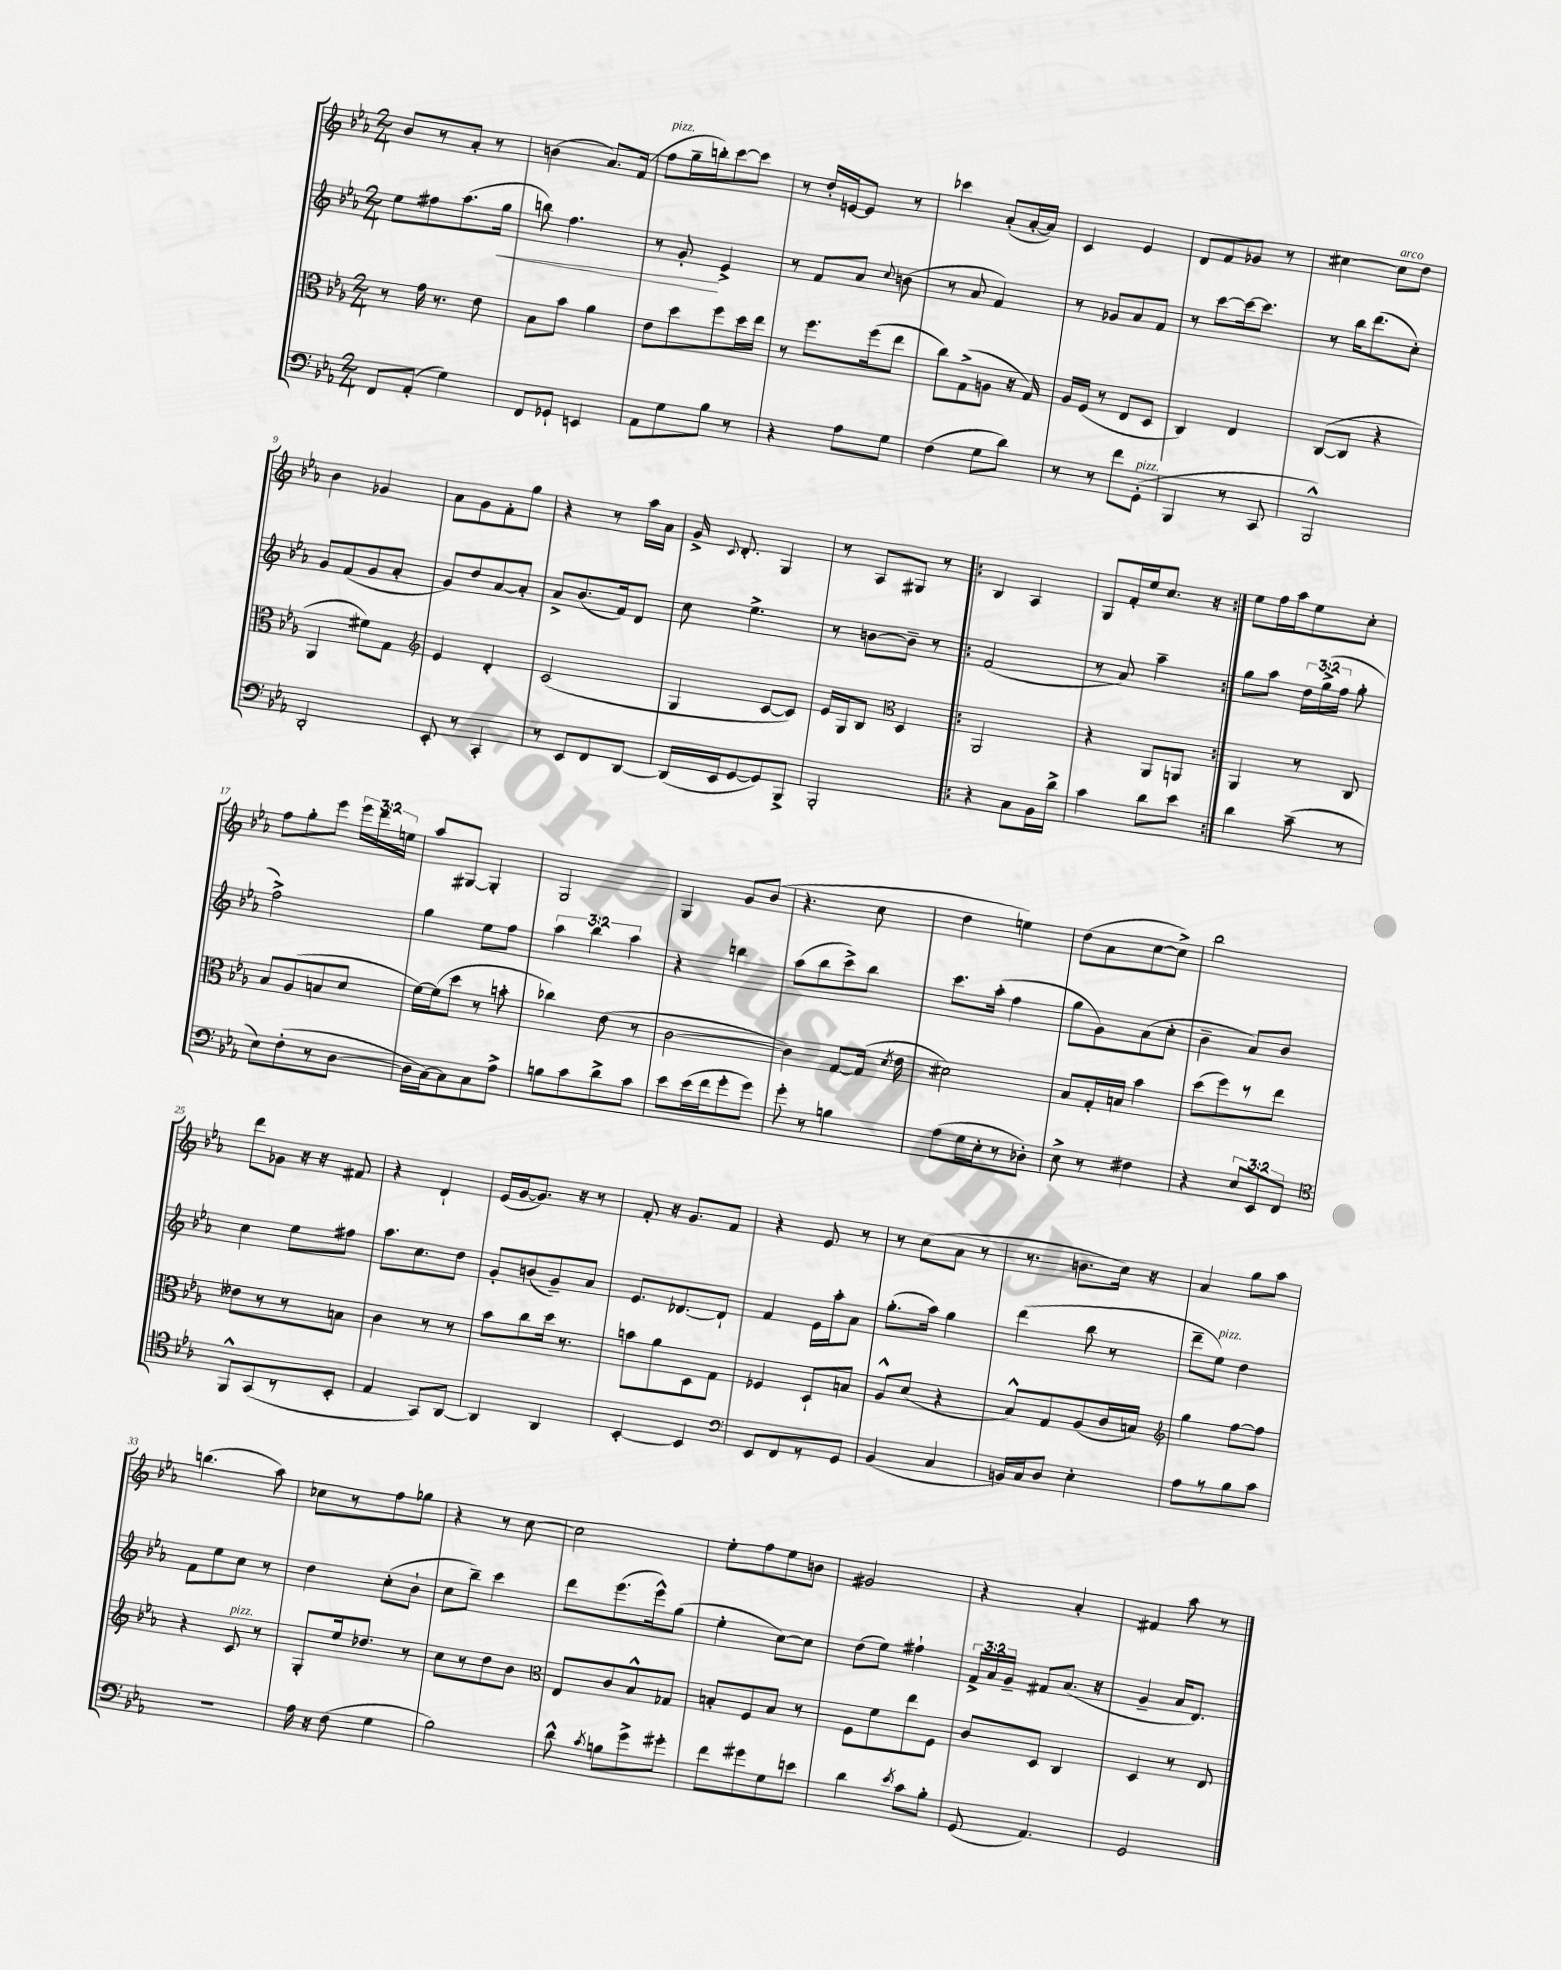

**kern	**kern	**kern	**kern
*staff4	*staff3	*staff2	*staff1
*clefF4	*clefC3	*clefG2	*clefG2
*k[b-e-a-]	*k[b-e-a-]	*k[b-e-a-]	*k[b-e-a-]
*M2/4	*M2/4	*M2/4	*M2/4
8FF	8r	8ee-	8b-
(8AA-'	16g	8ff#	8r
.	8.r	.	.
4G)	.	(8.aa-	8a-'
.	8e-	.	8r
.	.	16gg	.
=	=	=	=
8FF	8B-	8bb)	(4b
8GG-`	8b-	4.ff	.
4EE	4a-	.	8.a-)
.	.	.	(16f
=	=	=	=
8AA-	8e-	8r	8ff
8G	8dd	8g'	16gg~
.	.	.	16bb')
8B-	8ff	4e-^	[8ccc
8r	16dd	.	8ccc]
.	16ee-	.	.
=	=	=	=
4r	8r	8r	8r
.	8.ff	8f	16dd'
.	.	.	[16e
8A-	.	8a-	8e]
.	(16ff	.	.
.	.	8qqcc	.
8G	8ee-	(8b	8r
=	=	=	=
(4F	8cc)	8r	4ccc-
.	(8G^	8a-	.
8G	8A	4f)	(8a-'
8d)	16r	.	[16a-'
.	16G)	.	16a-])
=	=	=	=
8r	16A-	8r	4c
.	(16F	.	.
8r	8r	8g-	.
8f	8E-	8a-	4e-
(8GG'	8D	8f	.
=	=	=	=
4BBB-	4C)	8r	8d
.	.	[8ccc	8f
8r	4E-	16ccc_	8g-
.	.	8.ccc]	.
8CC	.	.	8r
=	=	=	=
2BBB-^^)	([8C	8r	[4cc#
.	8C]	16bb-	.
.	.	(8.ddd	.
.	4r	.	8cc#]
.	.	8cc')	8dd
=	=	=	=
2DD'	4AA-	8g	4b-
.	.	(8f	.
.	8f#)	8g	4g-
.	8G	8a-'	.
=	=	=	=
*	*clefG2	*	*
8EE-'	4e-	8g)	8a-
8r	.	8dd	8g
4CC'	4d'	[8a-	8f'
.	.	8a-']	8gg
=	=	=	=
8r	(2c	8a-^	4r
8EE-	.	(8.b-	.
8FF	.	.	8r
.	.	16f)	.
[8DD	.	8d	16aa-
.	.	.	16a-
=	=	=	=
(16DD]	4G	8cc	16g^
.	.	.	8qqc
16EE-	.	.	8.d'
[8GG	.	4.ee-^	.
8GG])	[8c	.	4G
8BBB-^	8c])	.	.
=	=	=	=
2BBB-'	16e-	8r	8r
.	16G	.	.
.	8B-	[8b	8A-
*	*clefC3	*	*
.	4D	8b~]	8G#
.	.	8r	8r
=!|:	=!|:	=!|:	=!|:
4r	2AA-	(2f	4B-
8C	.	.	4A-
16BB-	.	.	.
16d^	.	.	.
=	=	=	=
4c	4r	8r	8G
.	.	8a-)	16f'
.	.	.	16ee-
8d	8AA-	4aa-~	8.cc
8e-	8AA	.	.
.	.	.	16r
=:|!	=:|!	=:|!	=:|!
4d	4AA-	8gg	8ee-
.	.	8aa-	16ff
.	.	.	16aa-
(8c~	8r	24dd	8ee-
.	.	(24gg^	.
.	.	24ff	.
8r	8C	8gg'	8cc'
=	=	=	=
8E-)	8B-	2ff^)	8ff
(8F'	(8A-	.	8gg'
8r	8B	.	8eee-
[8D	8d	.	24eee-
.	.	.	24ddd
.	.	.	24ee
=	=	=	=
16D]	[16f)	4gg	8aa-
[16C)	(16f]	.	.
8C]	8dd	.	[8G#
8C	8r	8ee-	4G#']
8A-^	8b'	8ff	.
=	=	=	=
8B	4cc-)	6aa-	2G
8c	.	.	.
.	.	6bb-	.
8d^	(8e-	.	.
.	.	6aa-	.
8c	8r	.	.
=	=	=	=
8e-	[2c	4r	4G
(16e-	.	.	.
16f	.	.	.
8g'	.	4bb	8g
8g)	.	.	(8b-
=	=	=	=
8g'	4c])	(8aa-	4.r
8r	.	8bb-	.
4B	[8G	8ccc^)	.
.	(16G]	8bb-	8cc
.	8qd	.	.
.	16e-	.	.
=	=	=	=
(8A-	2d#)	8.ccc	4dd
16G	.	.	.
16E-'	.	(16aa-'	.
8r	.	4ff	4ee)
8D-')	.	.	.
=	=	=	=
8E-^	8B-	8gg	(8dd
8r	16G'	8g)	8a-
.	16B	.	.
4F#	4b-	(8a-	[8cc
.	.	8cc'	8cc^])
=	=	=	=
4r	(8dd	4b-~	2bb-
.	8ff)	.	.
12E-	8r	8a-)	.
12EE-	.	.	.
.	8ee-	8b-	.
12FF	.	.	.
=	=	=	=
*clefC4	*	*	*
8FF^^	8e--	4cc	8ddd
(8GG	8r	.	8g-
8r	8r	8ee-	16r
.	.	.	16r
8BB-'	8B	8ff#	8f#
=	=	=	=
4E-	4c	8.aa-	4r
.	.	8.cc	.
8GG)	8r	.	4d`
[8AA-	8r	8dd	.
=	=	=	=
4AA-]	8b-	8g'	(16e-
.	.	.	[16g
.	8cc	(8b	8.g])
4AA-	16dd	8g~)	.
.	8.r	.	16r
.	.	8a-	8r
=	=	=	=
[4BB-'	8b	8.e-	8f'
.	8a-	.	16r
.	.	[8.d-	8.g
4BB-]	8D	.	.
.	8G	8d-`]	8f
=	=	=	=
*clefF4	*	*	*
8EE-	4F-	4f	4r
8FF	.	.	.
8r	8D`	16e-	8e-
.	.	16aa-'	.
8GG	8B	8a-	8r
=	=	=	=
(4BB-	8A-^^	(8.gg'	8r
.	(8d	.	(8cc
.	.	16aa-)	.
4C	4r	4gg	8a-
.	.	.	8r
=	=	=	=
16BB)	8B-^^)	(4ddd	8.r
16C	.	.	.
8D	8G	.	.
.	.	.	8.b
4E-'	(8A-	8bb-	.
.	16c	8r	16cc)
.	16B)	.	16r
=	=	=	=
*	*clefG2	*	*
8A-	4gg	8ddd~	4a-
8r	.	8ee-)	.
8B-	[8ff	4dd	8gg
8c	8ff]	.	8aa-
=	=	=	=
2r	4r	8f	(4.bb
.	.	8ee-	.
.	8c	8cc	.
.	8r	8r	8aa-)
=	=	=	=
16A-	8G'	4dd	8cc-
16r	.	.	.
(8F	16ee-	.	8r
.	8.dd-	.	.
4G	.	(8cc'	8ff
.	8r	8b-`	8gg-
=	=	=	=
2B-)	8cc	8cc	4r
.	8r	8bb-~)	.
.	8dd	4ccc	8r
.	8b-	.	[8cc
=	=	=	=
*	*clefC3	*	*
8d^^	8E-	8ddd	2cc]
8qc	.	.	.
8B	8c	(8.eee-	.
8g^	8B-^^	.	.
.	.	16eee-^^)	.
8g#'	8G-	(8gg	.
=	=	=	=
8f	8B'	4ee-'	8ee-'
8g#	8F	.	8ff
8G	8B	[8cc)	8ee-
8e	8r	8cc]	8b
=	=	=	=
4d	8F	(8dd	2g#
.	8f	8ee-)	.
8qe-	.	.	.
8c	8ee-	4ff#`	.
8B-'	8F	.	.
=	=	=	=
(8GG	8c	24f^	4r
.	.	24a-	.
.	.	24g~	.
4.AA-)	8D	8f#	.
.	4C	(8.a-	4a-'
.	.	16r	.
=	=	=	=
2GG	4D	4g~	4f#
.	8r	16a-	8aa-
.	.	8.d)	.
.	8E-	.	8r
==	==	==	==
*-	*-	*-	*-
